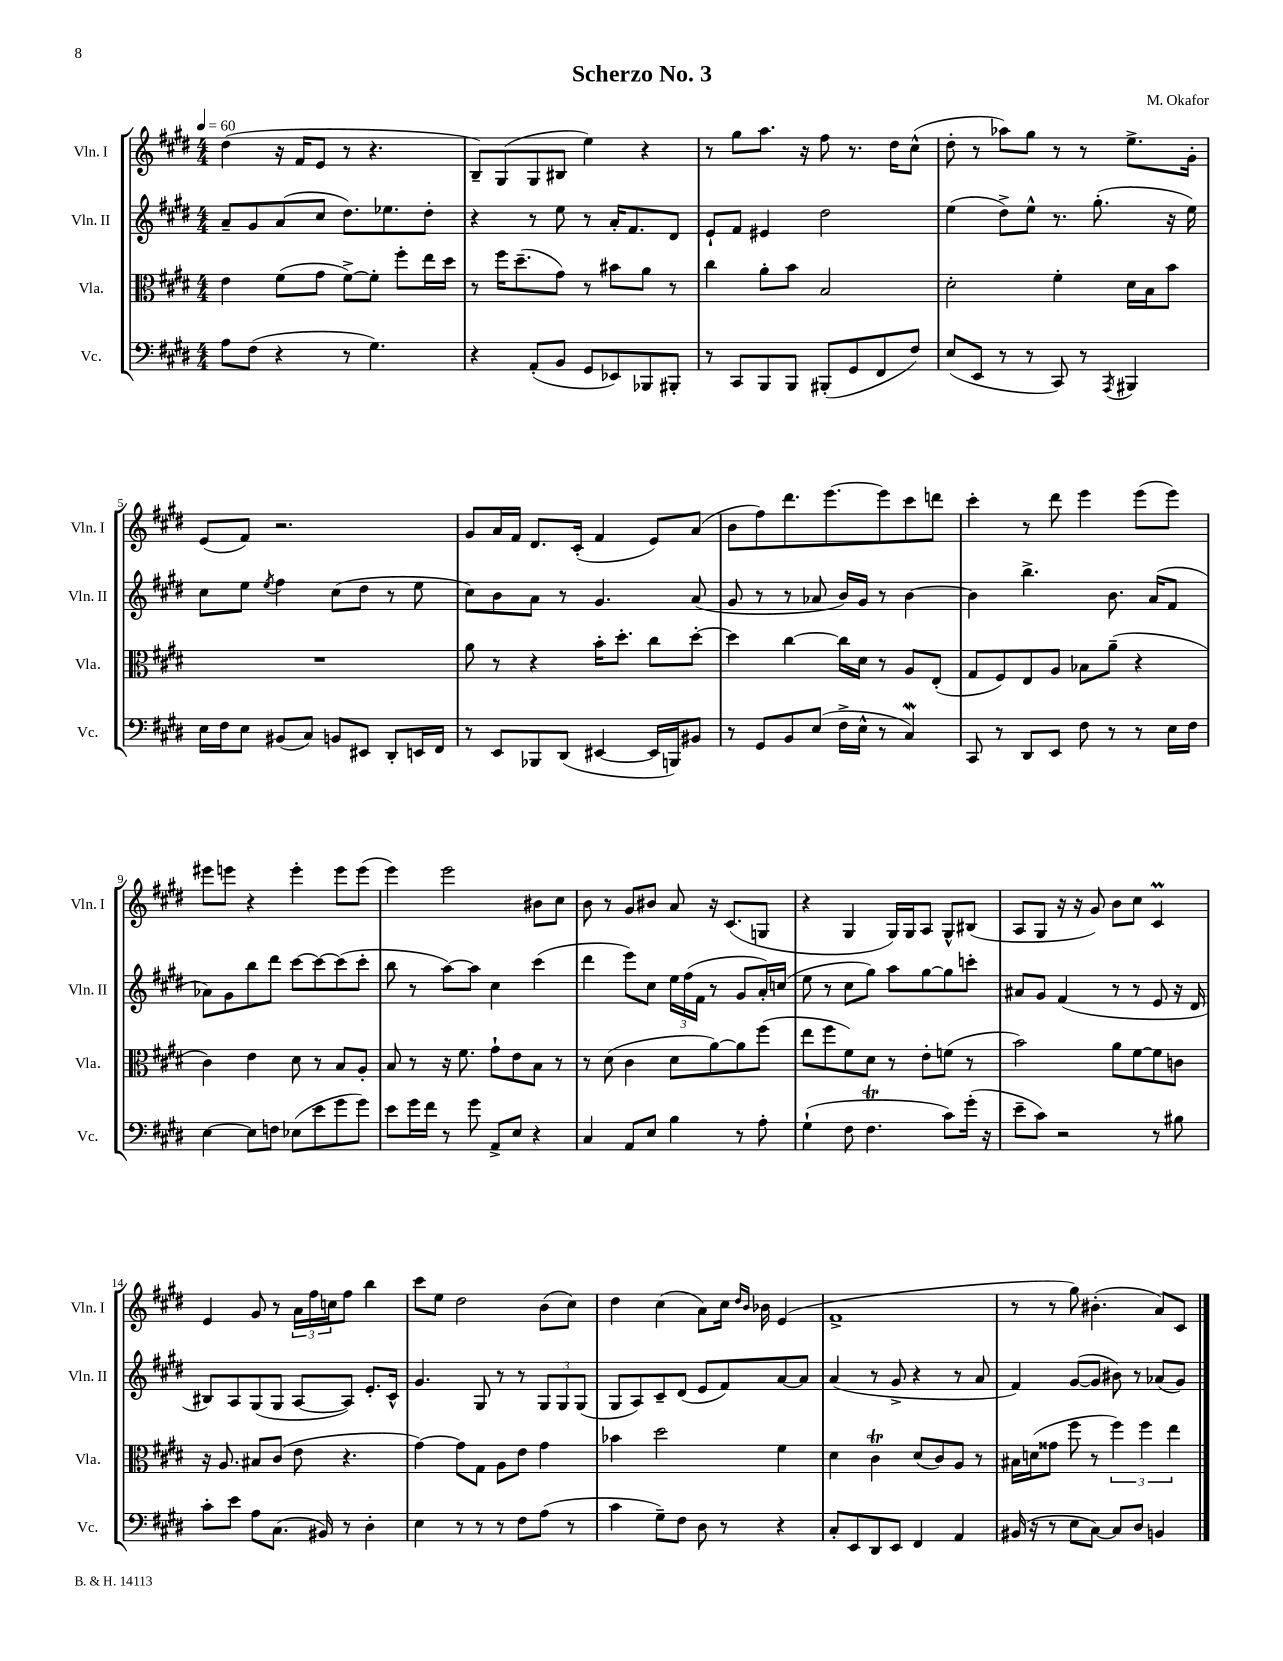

**kern	**kern	**kern	**kern
*part4	*part3	*part2	*part1
*staff4	*staff3	*staff2	*staff1
*I"Vc.	*I"Vla.	*I"Vln. II	*I"Vln. I
*I'Vc.	*I'Vla.	*I'Vln. II	*I'Vln. I
*clefF4	*clefC3	*clefG2	*clefG2
*k[f#c#g#d#]	*k[f#c#g#d#]	*k[f#c#g#d#]	*k[f#c#g#d#]
*M4/4	*M4/4	*M4/4	*M4/4
*MM60	*MM60	*MM60	*MM60
=1	=1	=1	=1
8A\L	4e\	8a~/L	(4dd#\
(8F#\J	.	8g#/	.
4r	(8f#\L	(8a/	16r
.	.	.	16f#/KL
.	8g#\J	8cc#/J	8e/J
8r	[8f#^\L)	8.dd#\L)	8r
4.G#\)	8f#'\J]	.	4.r
.	.	8.ee-X\	.
.	8ff#'\L	.	.
.	16ee\L	8dd#'\J	.
.	16dd#\JJ	.	.
=2	=2	=2	=2
4r	8r	4r	8B~/L)
.	16ff#\KL	.	(8G#/
.	(8.dd#~\	.	.
(8AA'/L	.	8r	8G#/
8BB/J	8g#\J)	8ee\	8B#X/J
8GG#/L	8r	8r	4ee\)
8EE-X/)	8b#X\L	16a'/KL	.
.	.	8.f#/	.
8BBB-X/	8a\J	.	4r
8BBB#X'/J	8r	8d#/J	.
=3	=3	=3	=3
8r	4cc#\	8e`/L	8r
8CC#/L	.	8f#/J	8gg#\L
8BBB/	8a'\L	4e#X/	8.aa\J
8BBB/J	8b\J	.	.
.	.	.	16r
(8BBB#X'/L	2B/	2dd#\	8ff#\
8GG#/	.	.	8.r
8FF#/	.	.	.
.	.	.	16dd#\KL
8F#/J)	.	.	(8cc#^^\J
=4	=4	=4	=4
(8E/L	2d#'\	(4ee\	8dd#'\
8EE/J	.	.	8r
8r	.	8dd#^\L)	8aa-X\L)
8r	.	8ee^^\J	8gg#\J
8CC#/)	4f#'\	8.r	8r
8r	.	.	8r
.	.	(8.gg#'\	.
8qAAA/	.	.	.
4BBB#X/	16d#\LL	.	8.ee^\L
.	16B\J	.	.
.	8b\J	16r	.
.	.	16ee\)	16g#'\Jk
!!LO:LB:g=z
=5	=5	=5	=5
16E\LL	1r	8cc#\L	(8e/L
16F#\J	.	.	.
8E\J	.	8ee\J	8f#/J)
.	.	8qee/	.
(8BB#X/L	.	4ff#\	2.r
8C#/J)	.	.	.
8BBn/L	.	(8cc#\L	.
8EE#X/J	.	8dd#\J	.
8DD#'/L	.	8r	.
16EEn/L	.	8ee\	.
16FF#/JJ	.	.	.
=6	=6	=6	=6
8r	8a\	8cc#\L)	8g#/L
8EE/L	8r	8b\	16a/L
.	.	.	16f#/JJ
8BBB-X/	4r	8a\J	8.d#/L
(8DD#/J	.	8r	.
.	.	.	(16c#'/Jk
[4EE#X/	16b'\KL	4.g#/	4f#/
.	8.dd#'\J	.	.
16EE#/LL]	8cc#\L	.	8e/L)
16BBBn/J)	.	.	.
8BB#X/J	[8dd#'\J	(8a/	(8a/J
=7	=7	=7	=7
8r	4dd#\]	8g#/	8b\L
8GG#/L	.	8r	8ff#\)
8BB/	[4cc#\	8r	8.ddd#\
(8E/J	.	8a-X/	.
.	.	.	[8.eee\
16F#^\LL	16cc#\LL]	16b/LL)	.
16E^^\JJ	16d#\JJ	16g#/JJ	.
8r	8r	8r	8eee\]
4C#W/)	8A/L	[4b\	8ccc#\
.	(8E'/J	.	8dddn\J
=8	=8	=8	=8
8CC#/	8G#/L	4b\]	4ccc#'\
8r	8F#/)	.	.
8DD#/L	8E/	4.bb^\	8r
8EE/J	8A/J	.	8ddd#\
8F#\	8B-X\L	.	4eee\
8r	(8a~\J	8.b\	.
8r	4r	.	(8eee\L
.	.	(16a/KL	.
16E\LL	.	8f#/J	8eee\J)
16F#\JJ	.	.	.
!!LO:LB:g=z
=9	=9	=9	=9
[4E\	4c#\)	8a-X\L)	8eee#X\L
.	.	8g#\	8eeen\J
8E\L]	4e\	8bb\	4r
8Fn\J	.	8ddd#\J	.
(8E-X\L	8d#\	[8ccc#\L	4eee'\
8e\	8r	8ccc#\_	.
8g#\	8B/L	(8ccc#\]	8eee\L
8g#\J)	8A'/J	8ccc#'\J	(8eee\J
=10	=10	=10	=10
8e\L	8B/	8bb\	4eee\)
16g#\L	8r	8r	.
16f#\JJ	.	.	.
8r	16r	[8aa\L)	2eee\
.	8.f#\	.	.
8g#\	.	8aa\J]	.
8AA^/L	8g#`\L	4cc#\	.
8E/J	8e\	.	.
4r	8B\J	(4ccc#\	8b#X\L
.	8r	.	8cc#\J
=11	=11	=11	=11
4C#/	8r	4ddd#\	8b\
.	(8d#\	.	8r
8AA/L	4c#\	8eee\L)	8g#/L
8E/J	.	8cc#\J	8b#X/J
4B\	8d#\L	24ee\LL	8a/
.	.	(24ff#\	.
.	.	24f#\JJ	.
.	[8a\)	8r	16r
.	.	.	(8.c#/L
8r	8a\]	8g#/L	.
8A'\	(8ff#\J	16a'/L)	8Gn/J
.	.	(16ccn/JJ	.
=12	=12	=12	=12
(4G#`\	8ee\L	8ee\	4r
.	8ff#\	8r	.
8F#\	8f#\)	8cc#\L	4G#/
4.F#T\	8d#\J	8gg#\J)	.
.	8r	8aa\L	16G#/LL)
.	.	.	16G#/J
.	8e'\L	[8gg#\	8A/J
8c#\L)	(8fn\J	8gg#\]	8G#^^/L
(16g#'\Jk	8r	8cccn'\J	(8B#X/J
16r	.	.	.
=13	=13	=13	=13
8e~\L	2b\)	8a#X/L	8A/L
8c#\J)	.	8g#/J	8G#/J
2r	.	(4f#/	16r
.	.	.	16r
.	.	.	8g#/)
.	8a\L	8r	8b\L
.	[8f#\	8r	8cc#\J
8r	8f#\]	8e/	4c#M/
8B#X\	8cn\J	16r	.
.	.	16d#/	.
!!LO:LB:g=z
=14	=14	=14	=14
8c#'\L	16r	8B#X/L)	4e/
.	8.A/	.	.
8e\J	.	8A/	.
8A\L	8B#X/L	(8G#/	8g#/
(8.C#\J	(8c#/J	8G#/J	8r
.	8e\	[8A/L	24a\LL
.	.	.	24ff#\
16BB#X/)	.	.	.
.	.	.	24ccn\J
8r	4.r	8A/J])	8ff#\J
4D#'\	.	8.e'/L	4bb\
.	.	16c#^^/Jk	.
=15	=15	=15	=15
4E\	[4g#\)	4.g#/	8ccc#\L
.	.	.	8ee\J
8r	8g#\L]	.	2dd#\
8r	8G#\J	8G#/	.
8r	8A\L	8r	.
8F#\L	8e\J	8r	.
(8A\J	4g#\	12G#/L	(8b\L
.	.	12G#/	.
8r	.	.	8cc#\J)
.	.	(12G#/J	.
=16	=16	=16	=16
4c#\	4b-X\	8G#/L	4dd#\
.	.	8A/)	.
8G#~\L)	2dd#\	8c#~/	(4cc#\
8F#\J	.	(8d#/J	.
8D#\	.	8e/L	8a\L)
8r	.	8f#/)	16cc#\Jk
.	.	.	16qqdd#/LL
.	.	.	16qqb/JJ
.	.	.	16b-X\
4r	4f#\	[8a/	(4e/
.	.	8a/J]	.
=17	=17	=17	=17
8C#'/L	4d#\	(4a/	1f#^
8EE/	.	.	.
8DD#/	4c#T\	8r	.
8EE/J	.	8g#^/	.
4FF#/	(8d#/L	4r	.
.	8c#/)	.	.
4AA/	8A/J	8r	.
.	8r	8a/	.
=18	=18	=18	=18
(16BB#X/	16B#X\LL	4f#/)	8r
16r	(16dn\J	.	.
8r	8g##X\J	.	8r
8E\L	8ff#\	([8g#/L	8gg#\)
[8C#\J)	8r	8g#/J]	(4.b#X'\
8C#/L]	6ff#\)	8b#X\)	.
8D#/J	.	8r	.
.	6ff#\	.	.
4BBn/	.	(8a-X/L	8a/L)
.	6ee\	.	.
.	.	8g#/J)	8c#/J
==	==	==	==
*-	*-	*-	*-
